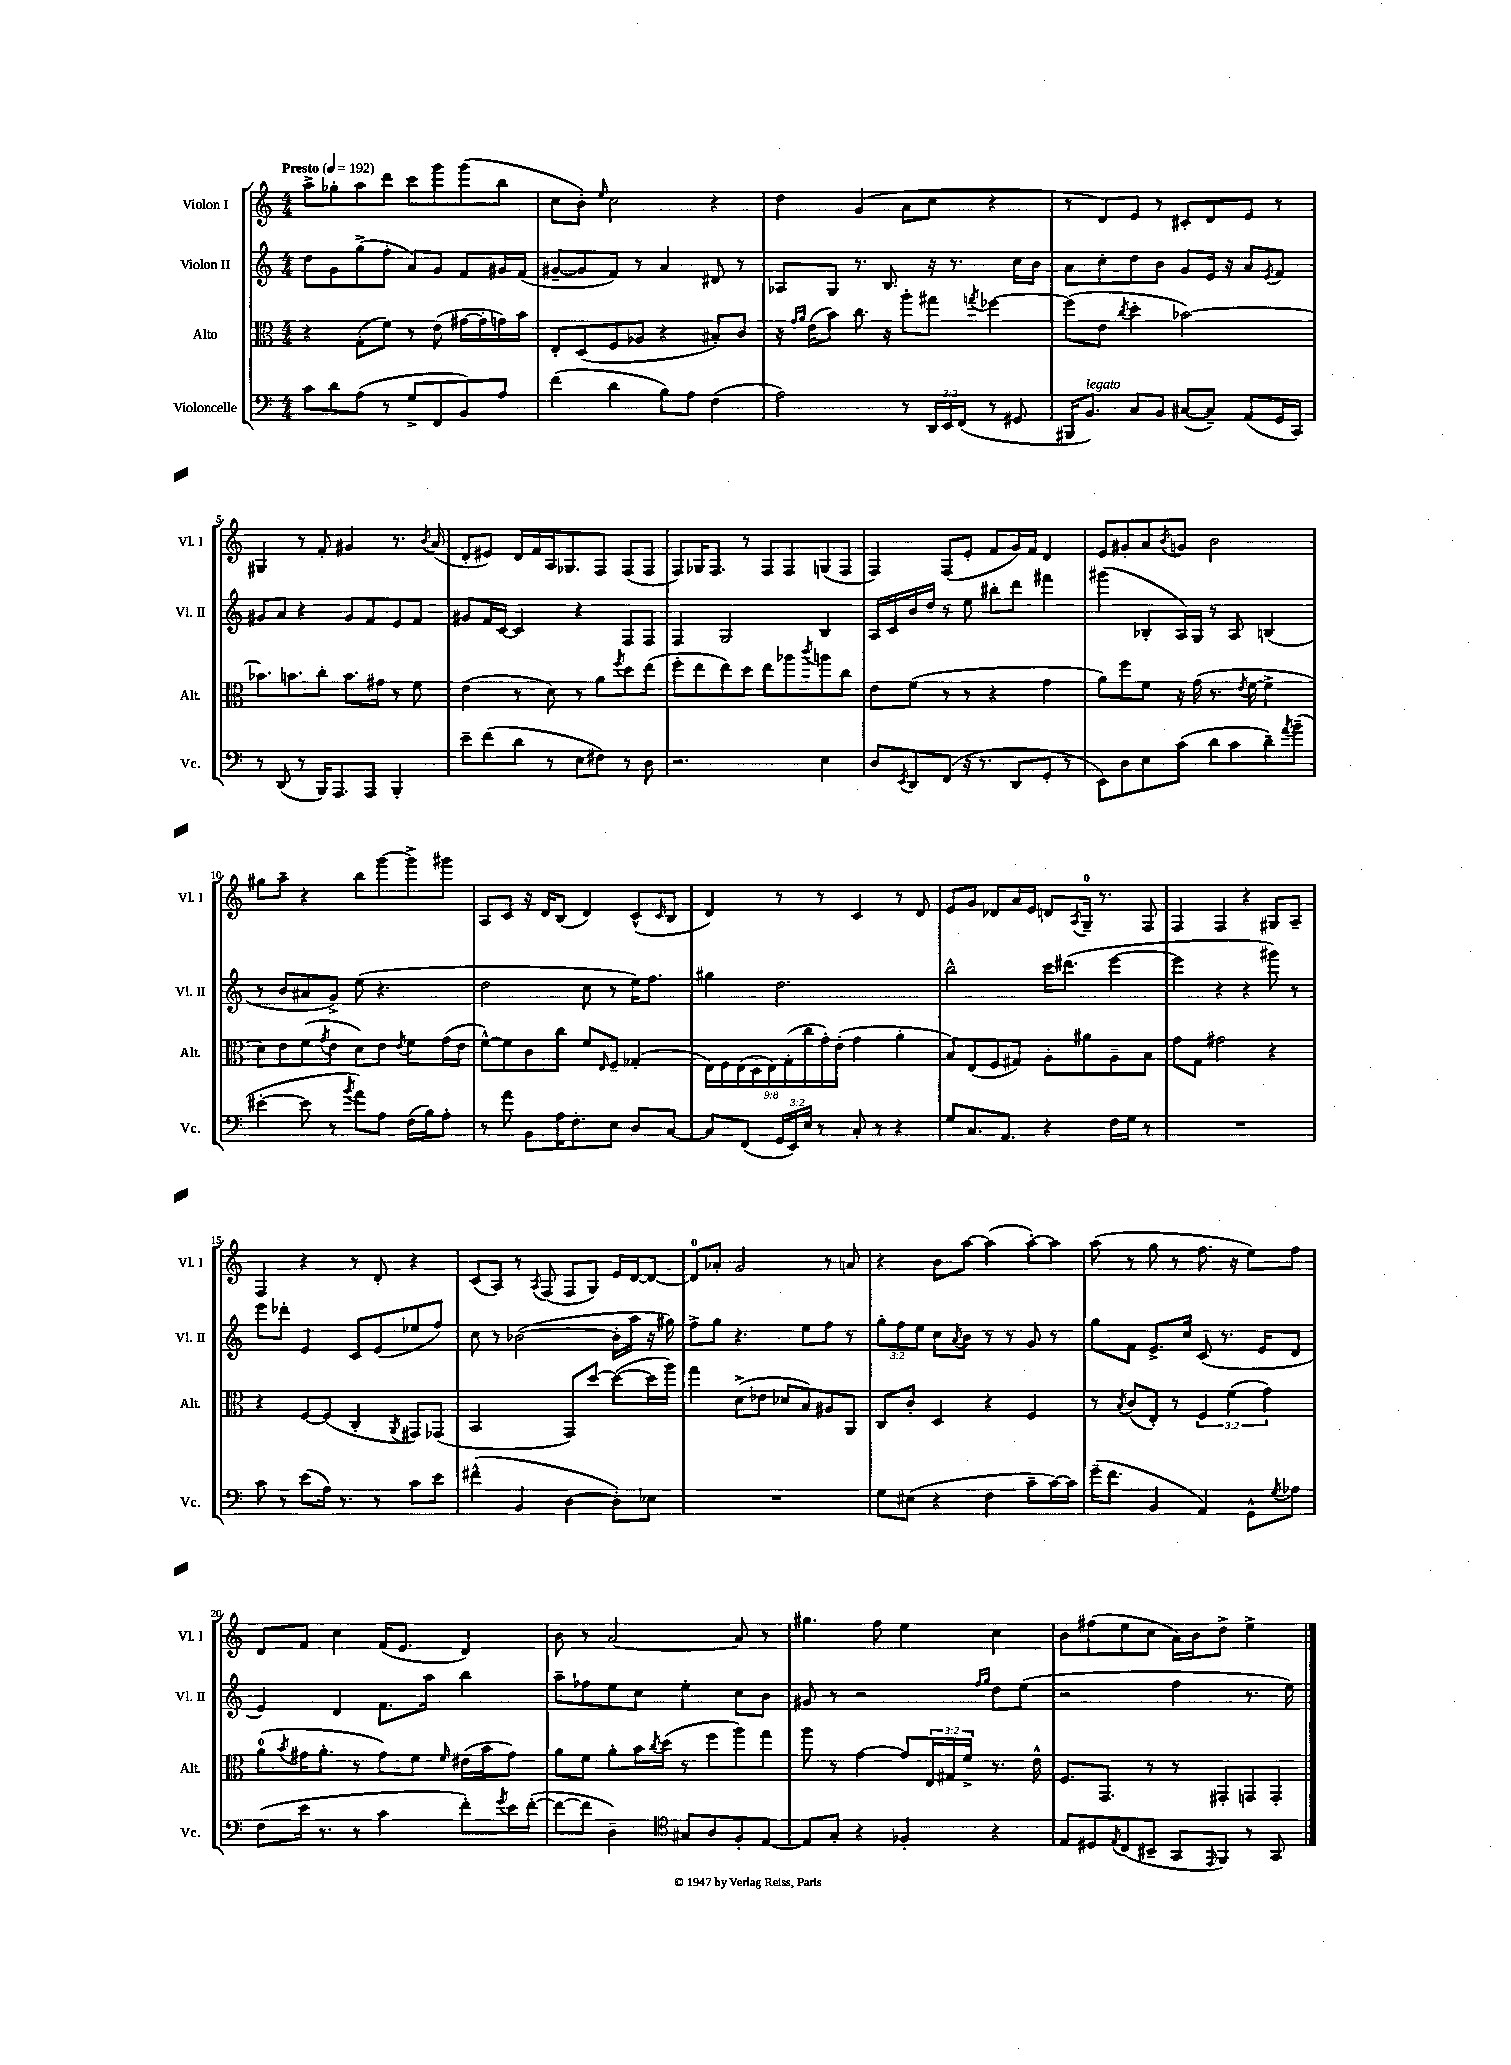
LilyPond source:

<<
\new StaffGroup <<
\new Staff = "s0" \with { instrumentName = "Violon I" shortInstrumentName = "Vl. I" } {
    \clef treble \key c \major \numericTimeSignature \time 4/4 \tempo "Presto" 4 = 192
    a''8-> ges''8-. a''8 d'''8 c'''8 g'''8 g'''8( b''8 |
    c''8 b'8-.) \grace { e''16 } c''2 r4 |
    d''4 g'4( a'8 c''8 r4 |
    r8 d'8) e'8 r8 cis'8-. d'8 e'8 r8 |
    gis4 r8 f'8-. gis'4 r8. \acciaccatura { b'8 } a'16( |
    d'8-. eis'8) d'16 f'16 a16 ges8. f8 f8( f8 |
    f8) ges16 f8. r8 f8 f8 g8( f8 |
    f4) f8( e'8-. f'8 g'16) f'16 d'4 |
    e'8 gis'8-. a'8 \acciaccatura { b'8 } g'8 b'2 |
    gis''8 a''8-- r4 b''8 g'''8~ g'''8-> gis'''8 |
    a8 c'8 r16 d'16 b8( d'4) c'8-^( \grace { c'16 } b8 |
    d'4) r8 r8 c'4 r8 d'8 |
    e'8 g'8 des'8 a'16 e'16 d'8 \acciaccatura { a8 } g16-0-- r8. f8 |
    f4 f4 r4 gis8 a8-- |
    f4 r4 r8 d'8-. r4 |
    c'8( a8) r8 \acciaccatura { a8 } f8( f8 g8) e'16 d'16~ d'8~ |
    d'8-0 aes'8-. g'2 r8 a'8 |
    r4 b'8 a''8~ a''4( a''8~-.) a''8 |
    a''8( r8 g''8 r8 f''8. r16 e''8) f''8 |
    d'8 f'8 c''4 f'16( e'8. d'4) |
    b'8 r8 a'2~ a'8 r8 |
    gis''4. f''8 e''4 c''4 |
    b'8 fis''8( e''8 c''8 a'16) b'16 d''8-> e''4-> \bar "|." |
}
\new Staff = "s1" \with { instrumentName = "Violon II" shortInstrumentName = "Vl. II" } {
    \clef treble \key c \major \numericTimeSignature \time 4/4 \override Staff.TupletNumber.text = #tuplet-number::calc-fraction-text
    d''8 g'8 g''8->( f''8-. a'8) g'8 f'8 gis'16 f'16( |
    gis'8~-- gis'8 f'8) r8 a'4 dis'8 r8 |
    aes8 g8 r8. b8. r16 r8. c''16 b'16 |
    a'8 c''8-. d''8 b'8 g'8 e'16 r16 a'8 \acciaccatura { e'8 } f'8 |
    gis'8 a'8 r4 gis'8 f'8 e'8 f'8 |
    gis'8 f'16 c'16~ c'4 r4 f8 f8 |
    f4 g2 b4 |
    a16 c'16 b'16 d''16 r8 e''8 bis''8-. d'''8 fis'''4 |
    gis'''4( bes8-. a16) g16 r8 a8 b4( |
    r8 b'8 ais'8 g'8->) e''8( r4. |
    d''2 c''8 r8 e''16) f''8. |
    gis''4 d''2. |
    b''2-^ c'''16 dis'''8.( e'''4~ |
    e'''4 r4 r4 gis'''8) r8 |
    e'''8 des'''8-. e'4 c'8 e'8( ees''8 f''8) |
    c''8 r8 bes'2~( bes'16-. a''16 r16 gis''16) |
    f''8-> g''8 r4. e''8 f''8 r8 |
    \tuplet 3/2 { g''8-. f''8 e''8 } c''8 \acciaccatura { a'8 } b'8 r8 r8 g'8 r8 |
    g''8 f'8 e'8.-> c''16 c'8( r8. e'16 d'8 |
    e'4) d'4 f'8. a''16 b''4 |
    a''8-- fes''8 e''8 c''8 e''4-. c''8 b'8 |
    gis'8 r8 r2 \grace { f''16 g''16 } d''8 e''8( |
    r2 f''4 r8. e''16) \bar "|." |
}
\new Staff = "s2" \with { instrumentName = "Alto" shortInstrumentName = "Alt." } {
    \clef alto \key c \major \numericTimeSignature \time 4/4 \override Staff.TupletNumber.text = #tuplet-number::calc-fraction-text
    r4 g8-.( f'8) r8 e'8( gis'16~ gis'16-. g'16) b'16 |
    e8-. d8( f8 aes8 r4 bis8-.) c'8 |
    r16 \grace { g'16 a'16 } e'16( b'8) c''8. r16 a''8-. gis''8 \acciaccatura { g''8 } fes''4~ |
    fes''8( e'8 \acciaccatura { c''8 } d''4-. bes'2~) |
    bes'8. b'8. c''8-. b'8. gis'16 r8 f'8 |
    e'4( r8 d'8) r8 a'8 \acciaccatura { f''8 } d''8 e''8( |
    f''8-. e''8 e''8) d''8 e''8 aes''8 \acciaccatura { c'''8 } a''8 c''8 |
    e'8 f'8( r8 r8 r4 g'4 |
    a'8) f''8 f'8 r16 g'16( r8. \acciaccatura { e'8 } f'16~ f'4-> |
    d'8) e'8 f'8( \acciaccatura { g'8 } e'8 d'8) e'8 \acciaccatura { e'8 } f'8 g'16( e'16 |
    f'8~-^) f'8 c'8 c''8 f'8 \grace { e16 } f8-- ges4-.( |
    \tuplet 9/8 { e16) f16 e16( d16 e16) g16-.( c''16 g'16-.) e'16-.( } g'4 a'4-. |
    b8) e8( f8 gis8) a8-. ais'8 a8-- b8 |
    g'8 g8 gis'2 r4 |
    r4 f8~ f8( c4-. \acciaccatura { a,8 } gis,8) ges,8( |
    b,2 g,8) d''8~ d''8~( d''16 a''16) |
    g''4 d'8->( ees'8 des'8 b8) ais8 a,8 |
    c8 c'8-. d4 r4 f4 |
    r8 \acciaccatura { b8 } c'8( e8-.) r8 \tuplet 3/2 { f4 f'4( g'4) } |
    a'8-0( \acciaccatura { b'8 } gis'16 a'8.-. r8 gis'8) f'8 \grace { f'16 } eis'16( b'16 gis'8) |
    a'8 f'8 a'8-. b'16 \acciaccatura { c''8 } d''16( r8 f''8 a''8) g''8 |
    a''8 r8 g'4~ g'8 \tuplet 3/2 { e16 gis16 f'16-> } r8. e'16-^ |
    f8. g,8. r8 r8 gis,8-. g,8 g,8-. \bar "|." |
}
\new Staff = "s3" \with { instrumentName = "Violoncelle" shortInstrumentName = "Vc." } {
    \clef bass \key c \major \numericTimeSignature \time 4/4 \override Staff.TupletNumber.text = #tuplet-number::calc-fraction-text
    c'8 d'8 a8( r8 g8-> f,8 b,8) a8 |
    f'4( d'4 b8) a8 f4( |
    a2) r8 \tuplet 3/2 { d,16 e,16 f,16( } r8 gis,8 |
    bis,,16 b,8.^\markup { \italic "legato" }) c8 b,8 cis8~( cis8--) a,8( g,16 c,16) |
    r8 d,8( r8 b,,16) a,,8. a,,8 b,,4-. |
    e'8-- f'8( d'8 r8 e8 fis8) r8 d8 |
    r2. e4 |
    d8 \acciaccatura { e,8 } d,8 f,8( r16 r8. d,8 g,8-. r8 |
    e,8) d8 e8 c'8( d'8 c'8 d'8--) \acciaccatura { a'8 } b'8--( |
    eis'4~-. eis'8 r8 \acciaccatura { b'8 } a'8) a8 f16( b16) a8-. |
    r8 a'8 b,8 a16 f8.-. e8 d8 c8~ |
    c8 f,8( \tuplet 3/2 { g,16 e,16) e16 } r8 c8-. r8 r4 |
    g8 c8. a,8. r4 f16 g16 r8 |
    R1 |
    c'8 r8 e'8( a16) r8. r8 c'8 e'8 |
    fis'4-^( b,4 d4~ d8-.) ees8 |
    R1 |
    g8 eis8( r4 f4 c'8-- c'16~) c'16 |
    g'16--( f'8. b,4 a,4) g,8-^ \acciaccatura { g8 } aes8 |
    f8( e'16 r8. r8 c'4 f'8-.) \acciaccatura { g'8 } e'16 f'16~-.( |
    f'8~ f'8 d4--) \clef tenor gis8 a8 f8-. e8~ |
    e8 g8-. r4 fes4-. r4 |
    e8 dis8 \acciaccatura { e8 } c8( bis,8-- g,8 \grace { e,16 } f,8) r8 g,8 \bar "|." |
}
>>
>>
